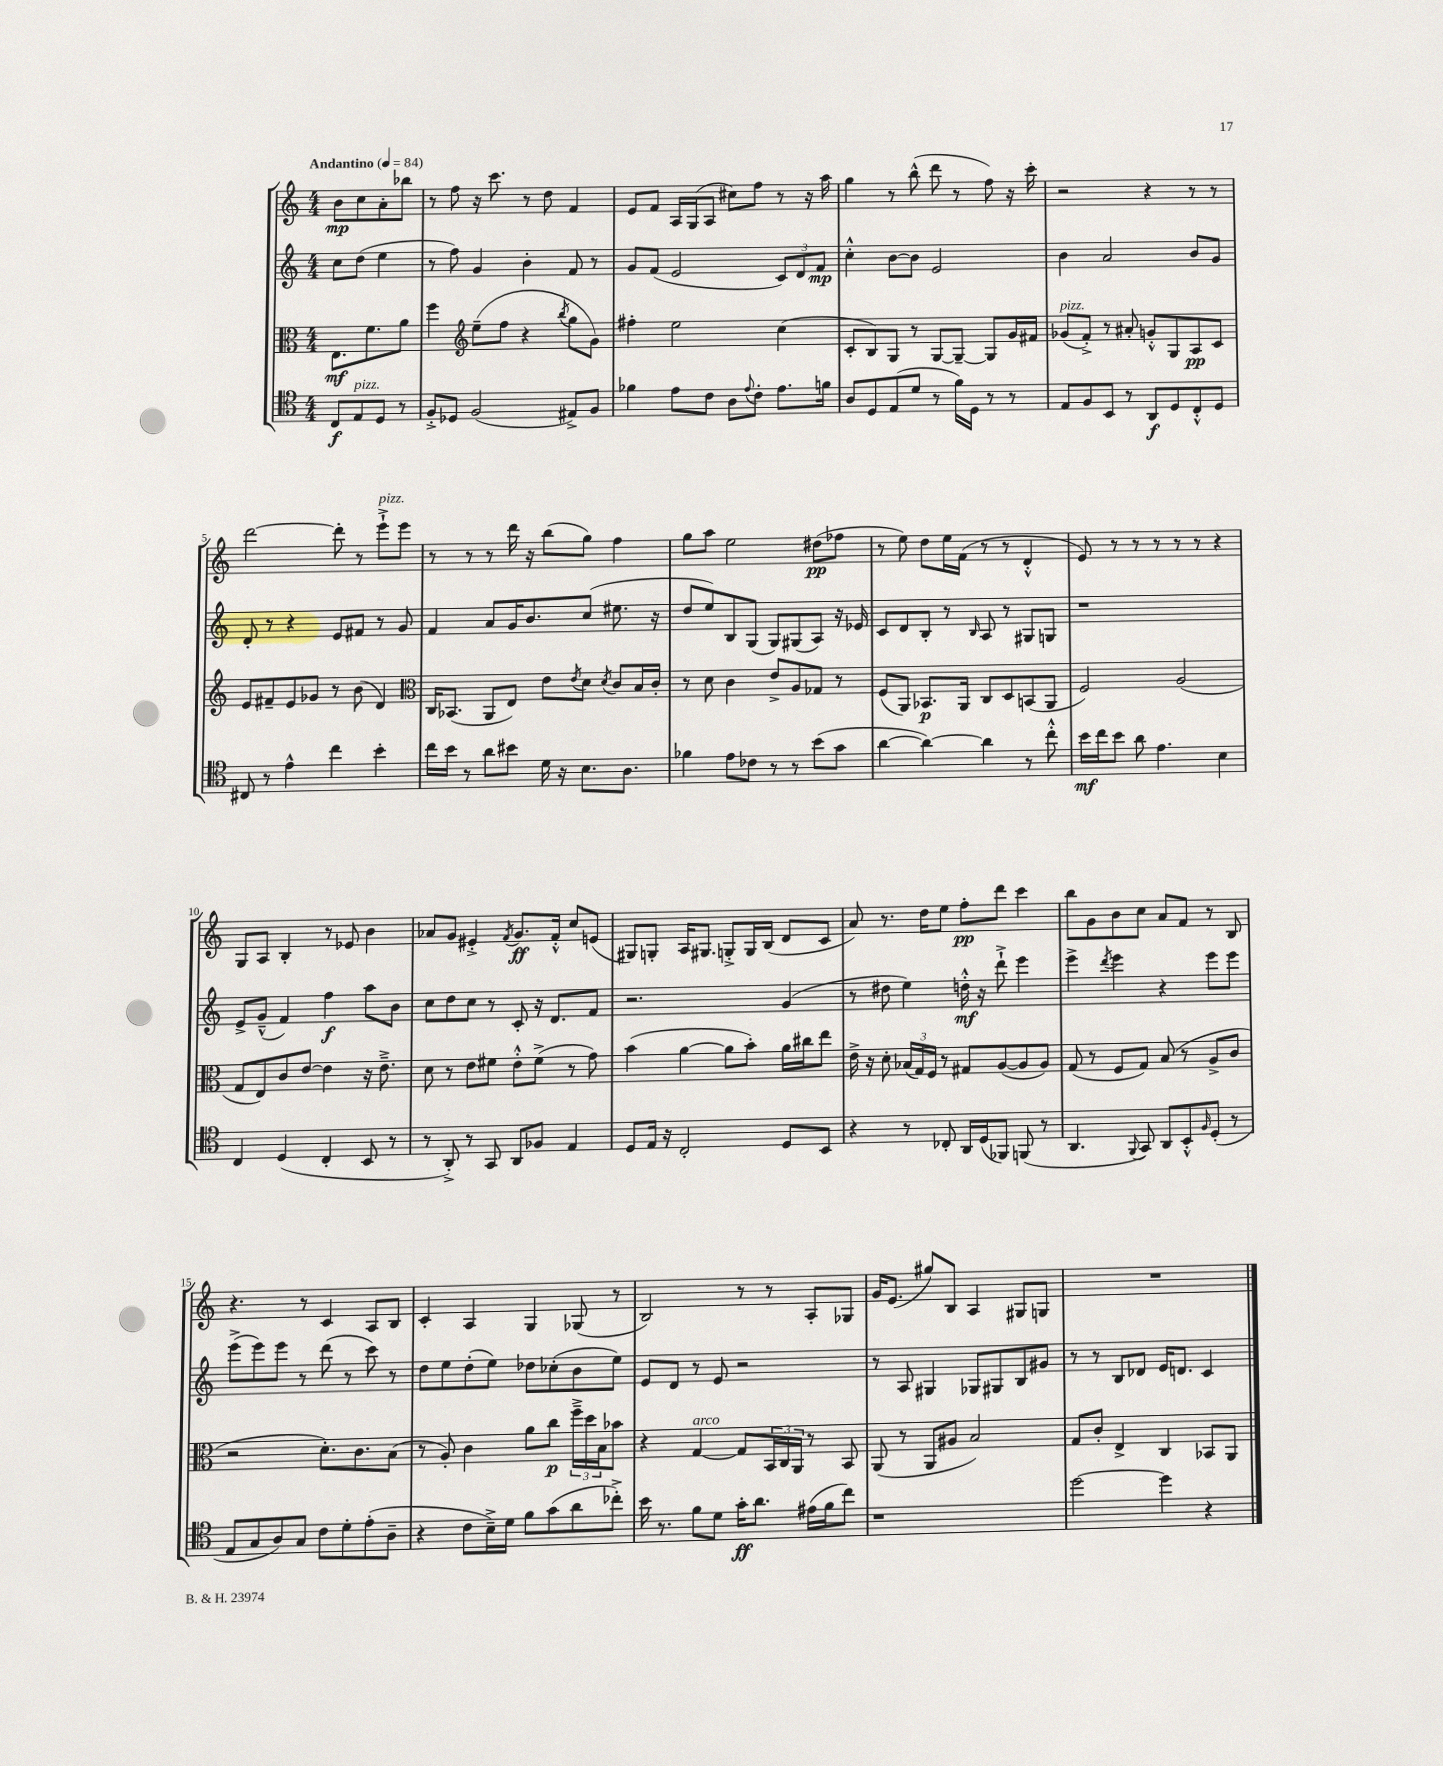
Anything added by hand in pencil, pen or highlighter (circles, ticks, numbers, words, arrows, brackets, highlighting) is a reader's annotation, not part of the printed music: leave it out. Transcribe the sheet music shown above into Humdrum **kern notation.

**kern	**kern	**kern	**kern
*staff4	*staff3	*staff2	*staff1
*clefC4	*clefC3	*clefG2	*clefG2
*k[]	*k[]	*k[]	*k[]
*M4/4	*M4/4	*M4/4	*M4/4
*MM84	*MM84	*MM84	*MM84
8C	8.E	8cc	8b
8E	.	(8dd	8cc
.	8.f	.	.
8D	.	4ee	8a'
8r	8a	.	8bb-
=	=	=	=
8F'^	4ff	8r	8r
8D-	.	8ff)	8ff
*	*clefG2	*	*
(2F	(8ee~	4g	16r
.	.	.	8.ccc
.	8ff	.	.
.	4r	4b'	8r
.	.	.	8dd
.	8qbb	.	.
8E#^)	8gg	8f	4f
8F	8g)	8r	.
=	=	=	=
4f-	4ff#'	8g	8e
.	.	(8f	8f
8e	2ee	2e	16A
.	.	.	(16G
8c	.	.	8A
8A	.	.	8cc#)
8qqe	.	.	.
8c'	.	.	8ff
8.e	(4cc	12c)	8r
.	.	12d	.
.	.	.	16r
.	.	12f	.
16f	.	.	16aa
=	=	=	=
8A	8c'	4cc'^^	4gg
8D	8B)	.	.
(8E	8G	[8b	8r
8d	8r	8b]	(8bb^^
8r	[8G	2e	8ddd
16f)	8G~_	.	8r
16D	.	.	.
8r	8G]	.	8ff)
8r	16g	.	16r
.	16f#	.	16ccc'
=	=	=	=
8E	(8g-	4b	2r
8F	8f'^)	.	.
8BB	8r	2a	.
8r	8a#'	.	.
8AA	8g'^^	.	4r
8D	8G	.	.
8C'^^	8A	8b	8r
8D	8c	8g	8r
=	=	=	=
8C#	8e	8d'	[2ddd
8r	8f#~	8r	.
4e^^	8e	4r	.
.	8g-	.	.
4cc	8r	8e	8ddd']
.	(8b	8f#	8r
4b'	4d)	8r	8eee`^
.	.	8g	8eee
=	=	=	=
*	*clefC3	*	*
16cc	16C	4f	8r
16b	(8.BB-	.	.
8r	.	.	8r
8a	8AA	8a	8r
8b#	8E)	16g	16ddd
.	.	8.b	16r
16d	8e	.	(8bb
16r	.	.	.
.	8qe	.	.
8.B	8d	(8cc	8gg)
.	8qd	.	.
.	8c	8.ee#	4ff
8.A	.	.	.
.	16B	.	.
.	16c'	16r	.
=	=	=	=
4f-	8r	8dd	8gg
.	8d	8ee)	8aa
8e	4c	8B	2ee
8c-	.	(8G	.
8r	8e^	8G)	.
8r	8A	(8G#	.
(8b	8G-	8A)	(8dd#
8g	8r	16r	8ff-
.	.	16e-	.
=	=	=	=
[4a	(8F	8c	8r
.	8AA)	8d	8ee)
4a_)	8.BB-	8B'	8dd
.	.	8r	16ee
.	16AA	.	(16f
.	.	16qqB	.
4a]	8C	8A	8r
.	8D	8r	8r
8r	(8BB	8G#	4d'^^
8cc'^^	8AA	8G	.
=	=	=	=
16b	2F)	1r	8e)
16cc	.	.	.
8b	.	.	8r
8a	.	.	8r
4.e	.	.	8r
.	(2A	.	8r
.	.	.	8r
4B	.	.	4r
=	=	=	=
4C	8G	8e^	8G
.	8E)	(8g~^^	8A
(4D	8c	4f)	4B'
.	[8e	.	.
4C'	4e]	4ff	8r
.	.	.	8e-
8BB	16r	8aa	4b
.	8.e~^	.	.
8r	.	8b	.
=	=	=	=
8r	8d	8cc	8a-
8AA'^)	8r	8dd	8g
8r	8e	8cc	4e#'^
8GG	8f#	8r	.
.	.	.	8qf
8AA	8e'^^	8c'	8.g
8F-	(8f#^	16r	.
.	.	8.d	16f'^^
4E	8r	.	8cc
.	8g)	8f	(8e
=	=	=	=
8D	(4b	2.r	8G#)
16E	.	.	8G'
16r	.	.	.
2C'	[4a	.	16A
.	.	.	8.G#
.	8a]	.	8G'^
.	8b')	.	16G
.	.	.	(16B
8D	16a	(4g	8d
.	16cc#	.	.
8BB	8ee	.	8c
=	=	=	=
4r	16e^	8r	8a)
.	16r	.	.
.	8d'	8dd#	8.r
8r	(24B-	4ee)	.
.	24G)	.	.
.	.	.	16dd
.	24F	.	.
8C-'	8r	.	8ee
16AA	8G#	16dd'^^	8ff'
(16D	.	16r	.
8FF-)	([8A	8ddd`^	8ddd
(8FF	8A]	4eee	4ccc
8r	8A)	.	.
=	=	=	=
4.AA	(8G	4eee^	8bb
.	8r	.	8g
.	.	8qddd	.
.	8F	4eee	8b
8qqFF	.	.	.
8GG)	8G)	.	8cc
8AA	(8B	4r	8a
8BB'^^	8r	.	8f
16qqF	.	.	.
(8D'	8A^	8eee	8r
8r	8c	8eee	8B
=	=	=	=
8E	2r	(8eee^	4.r
8G	.	8eee)	.
8A)	.	8eee	.
8G	.	8r	8r
8c	8.d')	(8ddd	4c
8d'	.	8r	.
.	8.c	.	.
(8e'	.	8ccc)	8A
8A~	(8B	8r	8B
=	=	=	=
4r	8r	8dd	4c'
.	8A')	8ee	.
8c	4c	(8dd'	4A
16B~^)	.	8ee)	.
16d	.	.	.
8f	8a	8dd-	4G
(8g	8cc	(8cc-'	.
8a	24ff~^	8b	(8G-
.	24dd	.	.
.	24B	.	.
8cc-'^)	8b-	8ee)	8r
=	=	=	=
16b	4r	8e	2B)
8.r	.	.	.
.	.	8d	.
8f	[4G	8r	.
8d	.	8e	.
16g'	8G]	2r	8r
8.a	.	.	.
.	24BB	.	8r
.	24C	.	.
.	24AA	.	.
(16e#	8r	.	8A'
16f	.	.	.
8cc)	8BB	.	8G-
=	=	=	=
1r	(8AA	8r	16g
.	.	.	(8.e
.	8r	8A	.
.	8AA	4G#	8gg#)
.	8A#	.	8B
.	2B)	8G-	4A
.	.	8G#	.
.	.	8B	8G#
.	.	8g#	8G
=	=	=	=
[2dd	8G	8r	1r
.	8c'	8r	.
.	4E^	8B	.
.	.	8d-	.
4dd]	4C	16e	.
.	.	8.d	.
4r	8BB-	4c	.
.	8AA	.	.
==	==	==	==
*-	*-	*-	*-
